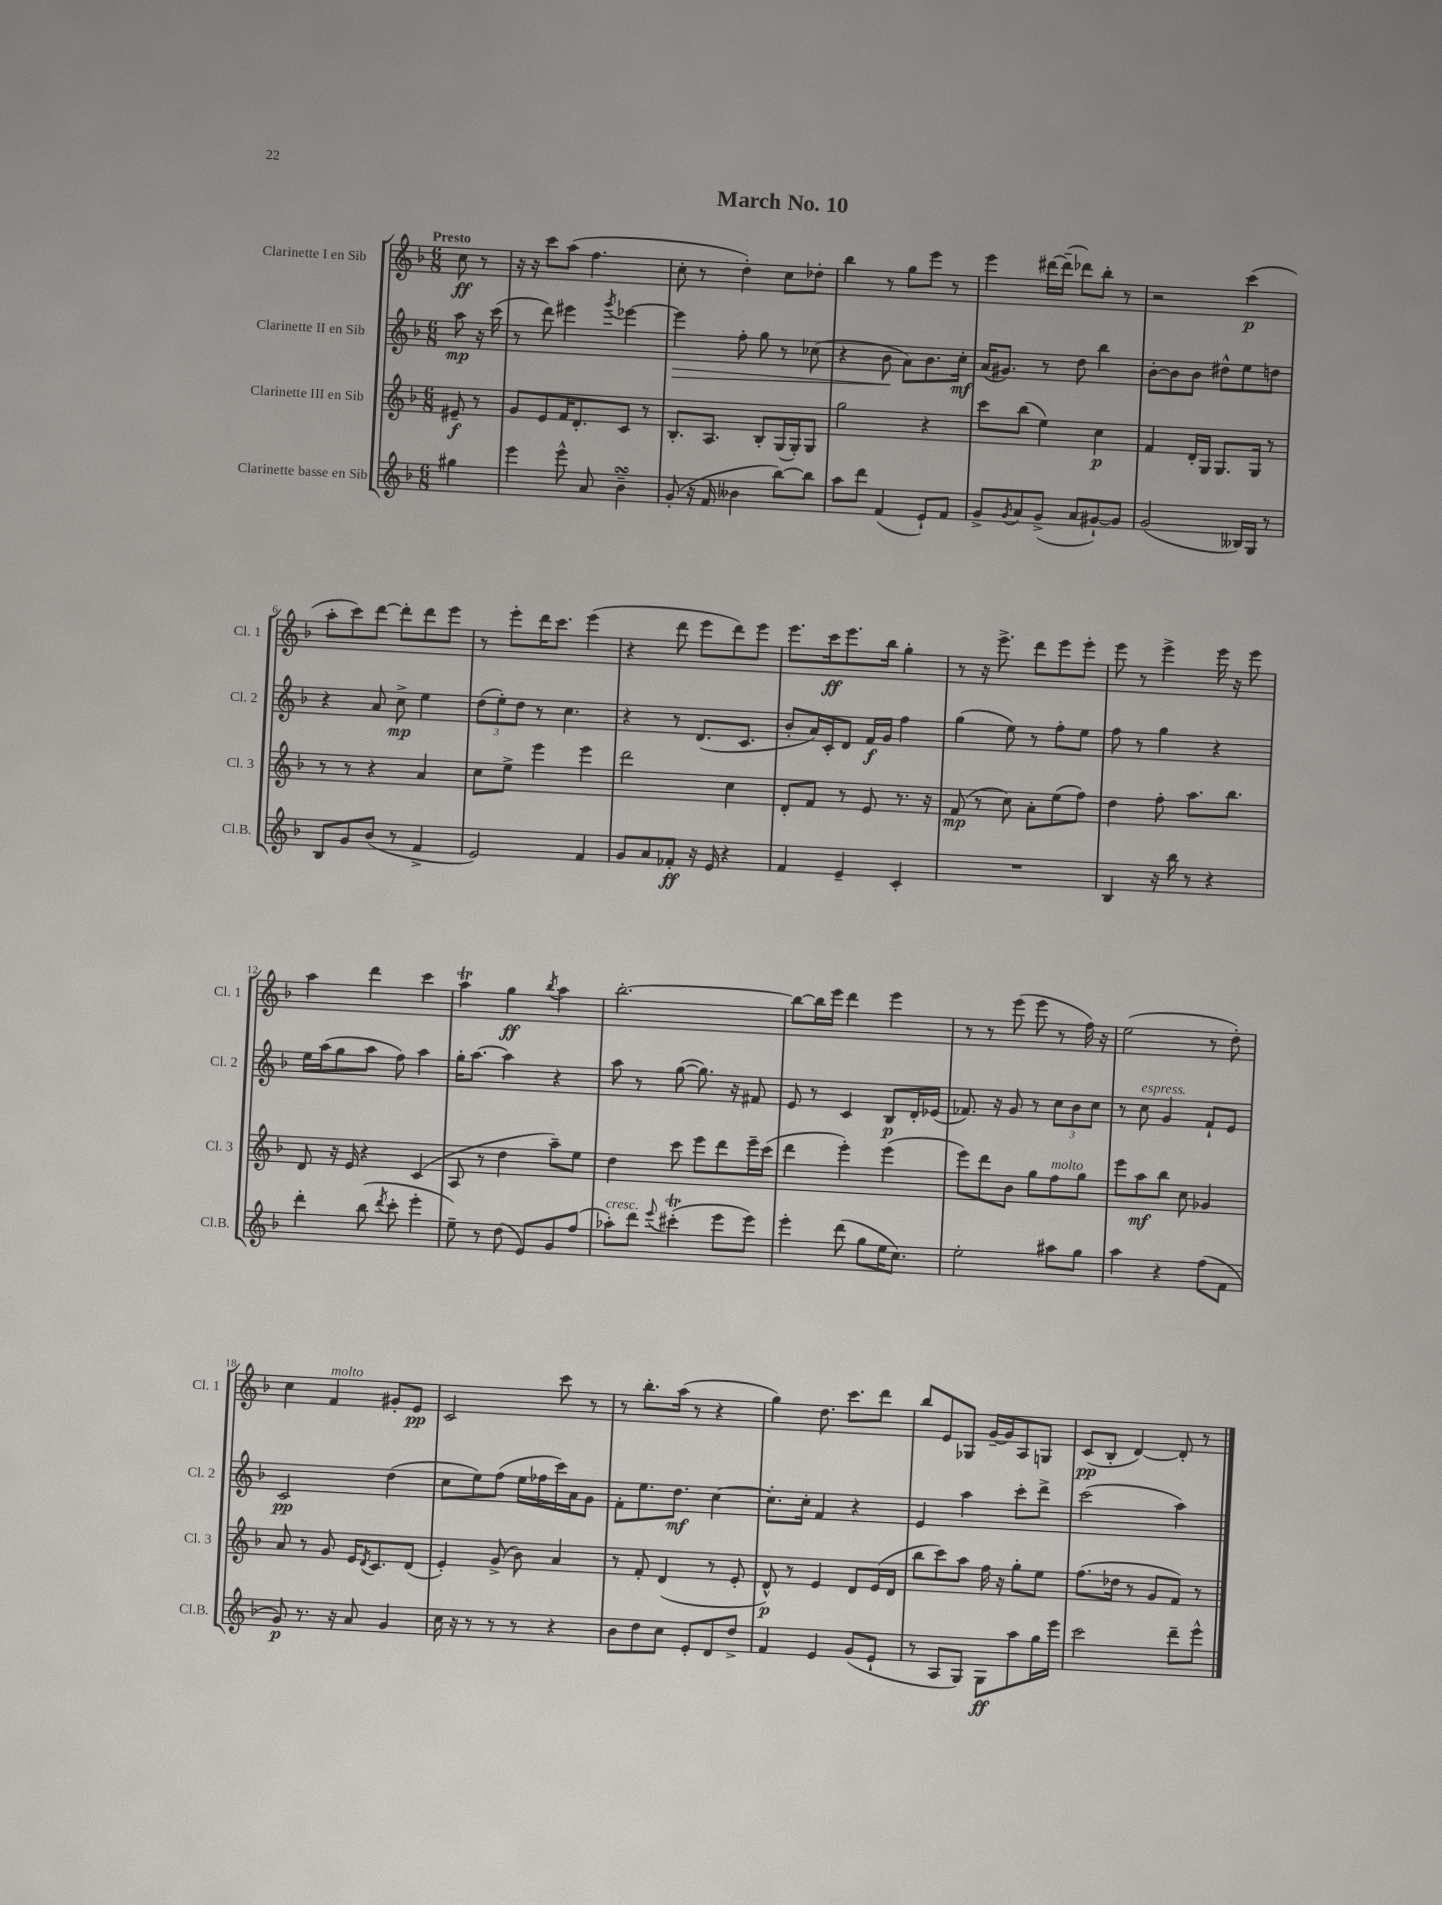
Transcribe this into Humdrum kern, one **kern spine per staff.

**kern	**kern	**kern	**kern
*staff4	*staff3	*staff2	*staff1
*clefG2	*clefG2	*clefG2	*clefG2
*k[b-]	*k[b-]	*k[b-]	*k[b-]
*M6/8	*M6/8	*M6/8	*M6/8
4gg#\	8e#~/	8aa\	8cc\
.	8r	16r	8r
.	.	(16ccc\	.
=	=	=	=
4eee\	8g/L	8r	16r
.	.	.	16r
.	8e/	8ddd\)	8ccc\L
8eee^^\	16f/K	4eee#\	(8aa\J
.	8.d'/	.	.
8a/	.	.	4.ff\
.	.	8qggg/	.
4b-~\	8c/J	[4eee-\	.
.	8r	.	.
=	=	=	=
(8g'/	8.B-'/L	4eee-\]	8cc'\
16r	.	.	8r
16f/	8.A/J	.	.
4b--\	.	8ff'\	4dd'\)
.	8B-'/L	8gg\	.
[8bb-\L)	(16G/L	8r	8cc\L
.	16G'/J)	.	.
8bb-\]J	8G/J	(8cc-\	8dd-'\J
=	=	=	=
8aa\L	2gg\	4r	4bb-\
8ddd\J	.	.	.
(4f/	.	8b-\	8r
.	.	8a\L)	8gg\L
8e`/L)	4r	8.b-\	8eee\J
8f/J	.	.	8r
.	.	16cc'\Jk	.
=	=	=	=
8g^/L	8ccc\L	(16a/LK	4eee\
.	.	8.g#/J)	.
8qg/	.	.	.
8a/	(8bb-\J	.	.
(8g^/J	4ee\)	8r	[16ddd#\LL
.	.	.	(16ddd#~\]JJ
8a/L	.	8dd\	8ddd-\L)
[8g#`/)	4cc\	4bb-\	8bb-'\J
8g#/]J	.	.	8r
=	=	=	=
(2g/	4f/	[8b-'\L	2r
.	.	8b-\]	.
.	16d'/LL	8b-\J	.
.	16G/JJ	.	.
.	8.G/L	8dd#^^\L	.
16B--/LL)	.	8ee\	(4ccc\
16G/JJ	16G/Jk	.	.
8r	8r	8dd\J	.
=	=	=	=
8B-/L	8r	4r	8aa'\L
8g/	8r	.	8ccc\)
(8b-/J	4r	8a/	[8ddd\J
8r	.	8cc^\	8ddd'\]L
4f^/	4a/	4ee\	8ddd\
.	.	.	8eee\J
=	=	=	=
2e/)	8cc\L	(12dd\L	8r
.	.	12ee'\)	.
.	8ee^\J	.	8eee'\L
.	.	12dd\J	.
.	4eee\	8r	16ddd\K
.	.	.	8.ccc\J
.	.	4.cc\	.
4f/	4eee\	.	(4eee\
=	=	=	=
8g/L	2ddd\	4r	4r
8a/	.	.	.
8f-'/J	.	8r	8ddd\
16r	.	(8.d/L	8eee\L
16e/	.	.	.
4r	4cc\	.	8ddd\)
.	.	8.c/J	.
.	.	.	8eee\J
=	=	=	=
4f/	8d'/L	8b-'/L	8.eee\L
.	8f/J	16a/L)	.
.	.	16c'/J	16ccc\k
4e~/	8r	8d/J	8.eee\
.	8e/	16f/LL	.
.	.	16g/JJ	16bb-\Jk
4c'/	8.r	4ff\	4gg'\
.	16r	.	.
=	=	=	=
2.r	(8f/	(4gg\	8r
.	8r	.	16r
.	.	.	8.eee^\
.	8cc\)	8ee\)	.
.	8a'\L	8r	8ddd\L
.	(8ee\	8ff'\L	8eee\
.	8ff\J)	8ee\J	8eee'\J
=	=	=	=
4B-/	4dd\	8ff\	8eee\
.	.	8r	8r
16r	8ff'\	4gg\	4eee^\
16bb-\	.	.	.
8r	8.aa\L	.	.
4r	.	4r	16eee\
.	8.bb-\J	.	16r
.	.	.	8eee\
=	=	=	=
4ddd'\	8d/	16ee\LL	4aa\
.	.	(16aa\J	.
.	16r	8gg\	.
.	16e/	.	.
(8bb-\	4r	8aa\J	4ddd\
8qddd/	.	.	.
8ccc'\	.	8ff\)	.
4eee'\	(4c/	4aa\	4ccc\
=	=	=	=
8ee~\)	8A/	16gg'\LK	4aa\
.	.	[8.aa\J	.
8r	8r	.	.
(8dd\	4dd\	4aa\]	4gg\
8e/L)	.	.	.
.	.	.	8qbb-/
8g/	8aa~\L)	4r	4aa\
(8ff/J	8ee\J	.	.
=	=	=	=
8aa-'\L)	4dd\	8aa\	[2.bb-'\
8ddd\J	.	8r	.
8qqeee/	.	.	.
(4ccc#'\	8ccc\	([8gg\	.
.	8eee\L	8.gg\])	.
8eee\L	8ddd\	.	.
.	.	16r	.
8eee\J)	16eee~\L	8f#/	.
.	(16ccc\JJ	.	.
=	=	=	=
4eee'\	4ddd\	8e/	8bb-\_L
.	.	8r	16bb-\]L
.	.	.	16eee\JJ
(8ddd\	4eee'\)	4c/	4ddd\
8gg\L	.	.	.
16ee\K	(4eee\	8B-/L	4eee\
8.cc\J)	.	.	.
.	.	16d'/L	.
.	.	(16e-/JJ	.
=	=	=	=
2ee'\	8eee\L)	8.f-/)	8r
.	8ddd\	.	8r
.	.	16r	.
.	8b-\J	8g/	(8eee\
.	8gg\L	8r	8eee\
8aa#\L	8ff\	12cc\L	8r
.	.	12b-\	.
8gg\J	8gg\J	.	16ff\)
.	.	12cc\J	.
.	.	.	16r
=	=	=	=
4aa\	8eee\L	8r	(2ee\
.	8aa\	8cc\	.
4r	8bb-\J	4g/	.
.	8cc\	.	.
(8ff\L	4g-/	8f`/L	8r
8f\J	.	8e/J	8dd'\)
=	=	=	=
8g/)	8a/	2c/	4cc\
8.r	8r	.	.
.	8g/	.	4f/
16r	.	.	.
8a/	16e/LK	.	.
.	8qd/	.	.
.	8.c/	.	.
4g/	.	(4dd\	8g#'/L
.	(8d/J	.	8e/J
=	=	=	=
16cc\	4e'/)	8cc\L	2c/
16r	.	.	.
8r	.	8ee\)	.
8r	(8g^/	(8ff\J	.
8r	8b-\)	16ee\LL	.
.	.	16ff-\	.
4r	4a/	16ccc\)	8ccc\
.	.	16a\J	.
.	.	8g\J	8r
=	=	=	=
8b-\L	8r	8f'\L	8r
8dd\	8f'/	8.ee\	8.bb-'\L
8cc\J	(4d/	.	.
.	.	8.dd\J	(16aa\Jk
8e'/L	.	.	8r
8d/	8r	[4cc\	4r
8dd^/J	8e'/	.	.
=	=	=	=
4f/	8d^^/)	8.cc'\]L	4gg\)
.	8r	.	.
.	.	16cc'\Jk	.
4e/	4e/	4f/	8.dd\
.	.	.	8.ccc\L
(8g/L	8d/L	4r	.
8e`/J	(16e/L	.	8ddd\J
.	16d/JJ	.	.
=	=	=	=
8r	8bb-\L	4e/	8bb-/L
8A/L	8ccc\)	.	8e/
8G/J)	8aa\J	4aa\	8G-/J
8G\L	16ff\	.	[16g~/LL
.	16r	.	16g/]J
8aa\	8gg'\L	8ccc'\L	8A/
16gg\L	8ee\J	8ddd^\J	8G/J
16eee\JJ	.	.	.
=	=	=	=
2ccc\	(8.ff\L	(2ccc\	(8c/L
.	.	.	8B-'/J
.	16dd-\Jk	.	.
.	8r	.	[4d/)
.	8g/L	.	.
8ddd~\L	8f/J)	4aa\)	8d'/]
8eee^^\J	8r	.	8r
==	==	==	==
*-	*-	*-	*-
